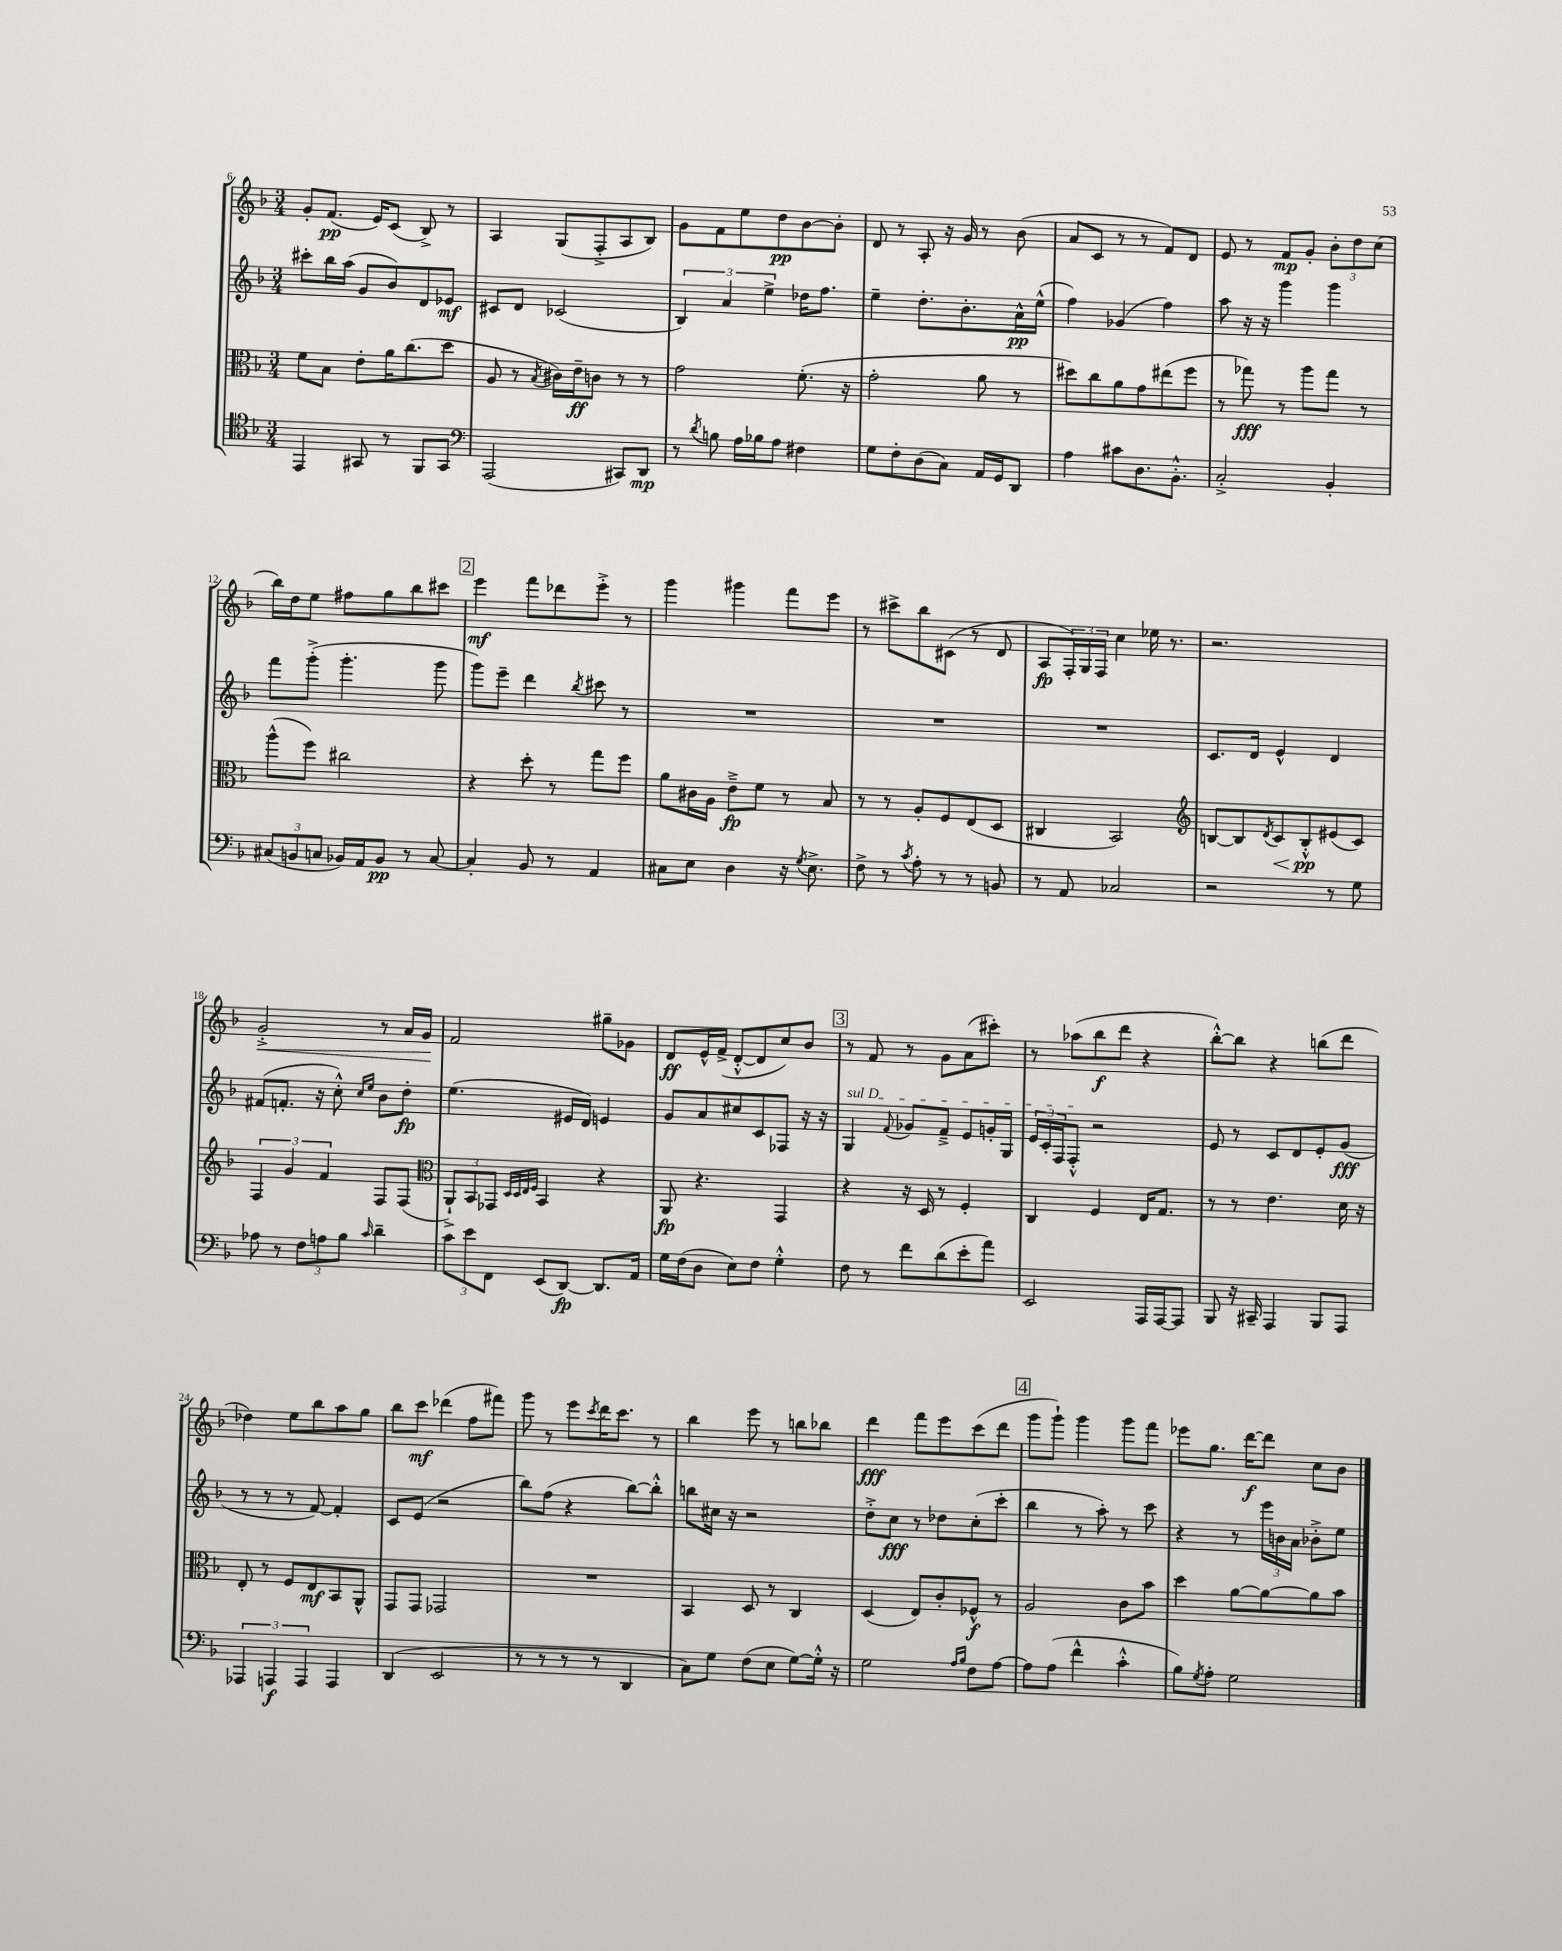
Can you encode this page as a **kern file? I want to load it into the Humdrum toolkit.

**kern	**kern	**kern	**kern
*staff4	*staff3	*staff2	*staff1
*clefC4	*clefC3	*clefG2	*clefG2
*k[b-]	*k[b-]	*k[b-]	*k[b-]
*M3/4	*M3/4	*M3/4	*M3/4
4EE	8f	8ccc#'	8g'
.	8B-	16bb-	(8.f
.	.	(16aa	.
8GG#	8e'	8g	.
.	.	.	16e)
8r	16a	8b-)	(8c
.	(8.cc	.	.
8FF	.	8d	8B-^)
8GG#	8dd	8e-	8r
=	=	=	=
*clefF4	*	*	*
(2AAA	8A	8c#	4A
.	8r	8d	.
.	8qB-	.	.
.	16c#)	(2c-	(8G
.	16e~	.	.
.	8c	.	8F'^
8CC#)	8r	.	8A
8DD	8r	.	8B-)
=	=	=	=
8r	2g	6B-)	8g
8qd	.	.	.
8B	.	.	8f
.	.	6a	.
16A	.	.	8ee
16B-	.	.	.
.	.	6ee^	.
8A	.	.	8dd
4F#	(8.f'	16dd-	[8b-
.	.	8.ff	.
.	.	.	8b-']
.	16r	.	.
=	=	=	=
8G	2g'	4ee~	8d
8F'	.	.	8r
(8D	.	8.dd'	8A'
8C)	.	.	16r
.	.	8.b-'	16g
16AA	8a	.	8r
16GG	.	.	.
8DD	8r	16a^^	(8b-
.	.	(16ee^^	.
=	=	=	=
4A	8dd#)	4ff)	8a
.	8cc	.	8c
8c#	8a	(4g-	8r
8.D	8g	.	8r
.	(8ee#	4ff)	8f)
8.BB-'^^	.	.	.
.	8ff	.	8d
=	=	=	=
2C'^	8r	8aa	8e
.	8gg-)	16r	8r
.	.	16r	.
.	8r	4ggg	8f
.	8aa	.	8g'
4BB-'	8gg-	4ggg	12b-'
.	.	.	12dd
.	8r	.	.
.	.	.	(12cc
=	=	=	=
(12C#	(8aa^^	8fff	16bb-)
.	.	.	16dd
12BB	.	.	.
.	8ff)	(8ggg'^	8ee
12C	.	.	.
16BB-)	2cc#	4.ggg'	8ff#
16AA	.	.	.
8BB-	.	.	8gg
8r	.	.	8bb-
[8C	.	8ggg	8ccc#
=	=	=	=
4C']	4r	8ggg)	4eee
.	.	8eee~	.
8BB-	8dd'	4ddd	8fff
8r	8r	.	8ddd-
.	.	8qbb-	.
4AA	8gg	8ccc#	8eee'^
.	8ff	8r	8r
=	=	=	=
8C#	8a	2.r	4ggg
8E	16c#	.	.
.	16A	.	.
4D	8e~^	.	4ggg#
.	8f	.	.
16r	8r	.	8fff
8qG	.	.	.
8.E^	.	.	.
.	8B-	.	8eee
=	=	=	=
8F^	8r	2.r	8r
8r	8r	.	8ccc#^
8qc	.	.	.
8A'	8A'	.	8bb-
8r	8F	.	(8c#
8r	(8E	.	8r
8BB	8D	.	8d
=	=	=	=
8r	4C#	2.r	8A
8AA	.	.	24F')
.	.	.	24G
.	.	.	24F
2C-	2BB-)	.	4cc
.	.	.	16ee-
.	.	.	8.r
=	=	=	=
*	*clefG2	*	*
2r	[8B	8.c	2.r
.	8B]	.	.
.	.	16d	.
.	8qd	.	.
.	8c	4e^^	.
.	8B'^^	.	.
8r	(8e#	4d	.
8G	8c)	.	.
=	=	=	=
8A-	6F	(8f#	2g'^
8r	.	8.f'	.
.	6g	.	.
12F	.	.	.
.	.	16r	.
12A	6f	.	.
.	.	8cc'^^)	.
12B-	.	.	.
.	.	16qqcc	.
16qqc	.	16qqee	.
4d~	8F	8b-	8r
.	(8F	8dd'	16a
.	.	.	16g
=	=	=	=
*	*clefC3	*	*
12c	12AA`^)	(4.ee	2f
12e	12BB-	.	.
12FF	12GG-	.	.
.	32qqD	.	.
.	32qqD	.	.
.	32qqE	.	.
.	32qqF	.	.
(8EE	4BB-	.	.
[8DD)	.	16e#	.
.	.	16d)	.
8.DD]	4r	4e	8gg#~
.	.	.	8g-
16AA	.	.	.
=	=	=	=
16G	8AA	8g	8d
(16F	.	.	.
8D	4.r	8a	16e^^
.	.	.	(16f^
8E)	.	8cc#	[8d'^^
8F	.	8c	8d]
4G'^^	4GG	8F-	8cc)
.	.	16r	8b-
.	.	16r	.
=	=	=	=
8F	4r	4G	8r
8r	.	.	8f
.	.	8qqf	.
8f	16r	8g-	8r
.	16D	.	.
(8d	8r	8f~^	8g
8e'	4F'	8e	(8a
8a)	.	16g'	8ccc#')
.	.	16G	.
=	=	=	=
2EE	4C	24e	8r
.	.	24c'	.
.	.	24F	.
.	.	8F'^^	(8aa-
.	4F	2r	8bb-
.	.	.	8ddd
16AAA	16E	.	4r
[16AAA	8.G	.	.
8AAA]	.	.	.
=	=	=	=
8BBB-	8r	8e	[8bb-'^^)
16r	8r	8r	8bb-]
16CC#~	.	.	.
4AAA	4.e	8c	4r
.	.	8d	.
8BBB-	.	8e'	(8bb
8AAA	16d	(8g	8ddd
.	16r	.	.
=	=	=	=
6AAA-	8E'	8r	4dd-)
.	8r	8r	.
6AAA	.	.	.
.	8F	8r	8ee
6AAA	.	.	.
.	8E	[8f)	8bb-
4AAA	8BB-	4f']	8aa
.	8AA^^	.	8gg
=	=	=	=
(4DD	8GG	8c	8bb-
.	8GG	(8e	8ccc
2EE	2GG-	2r	(4ddd-
.	.	.	8ff
.	.	.	8fff#)
=	=	=	=
8r	2.r	8bb-)	8ggg
8r	.	(8ff	8r
8r	.	4r	8eee
.	.	.	8qccc
8r	.	.	16ddd
.	.	.	8.ccc
4DD	.	[8bb-)	.
.	.	8bb-'^^]	8r
=	=	=	=
8C)	4BB-	8bb	4bb-
8G	.	16cc#	.
.	.	16r	.
(8F	8D	2r	8eee
8E	8r	.	8r
[8G)	4C	.	8bb
16G'^^]	.	.	8bb-
16r	.	.	.
=	=	=	=
2G	(4D	8dd'^	4ddd
.	.	8cc	.
.	8E)	8r	8fff
.	8c'	8dd-	8eee
16qqA	.	.	.
16qqB-	.	.	.
8F	8F-^^	(8cc'	(8ccc
[8A	8r	8ccc'	8ddd
=	=	=	=
8A]	2A	4bb-	8ggg
(8A	.	.	8ggg`)
4f^^	.	8r	4ggg
.	.	8aa')	.
4c'^^	8c	8r	8ggg
.	8b-	8ccc	8fff
=	=	=	=
8B-)	4dd	4r	8eee-
8qG	.	.	.
8A'	.	.	8.gg
2G	[8a	8r	.
.	.	.	[16ddd
.	8a_	24eee	8ddd]
.	.	24b	.
.	.	24a	.
.	8a]	8b-'^	8cc
.	8b-	8ee	8b-
==	==	==	==
*-	*-	*-	*-
